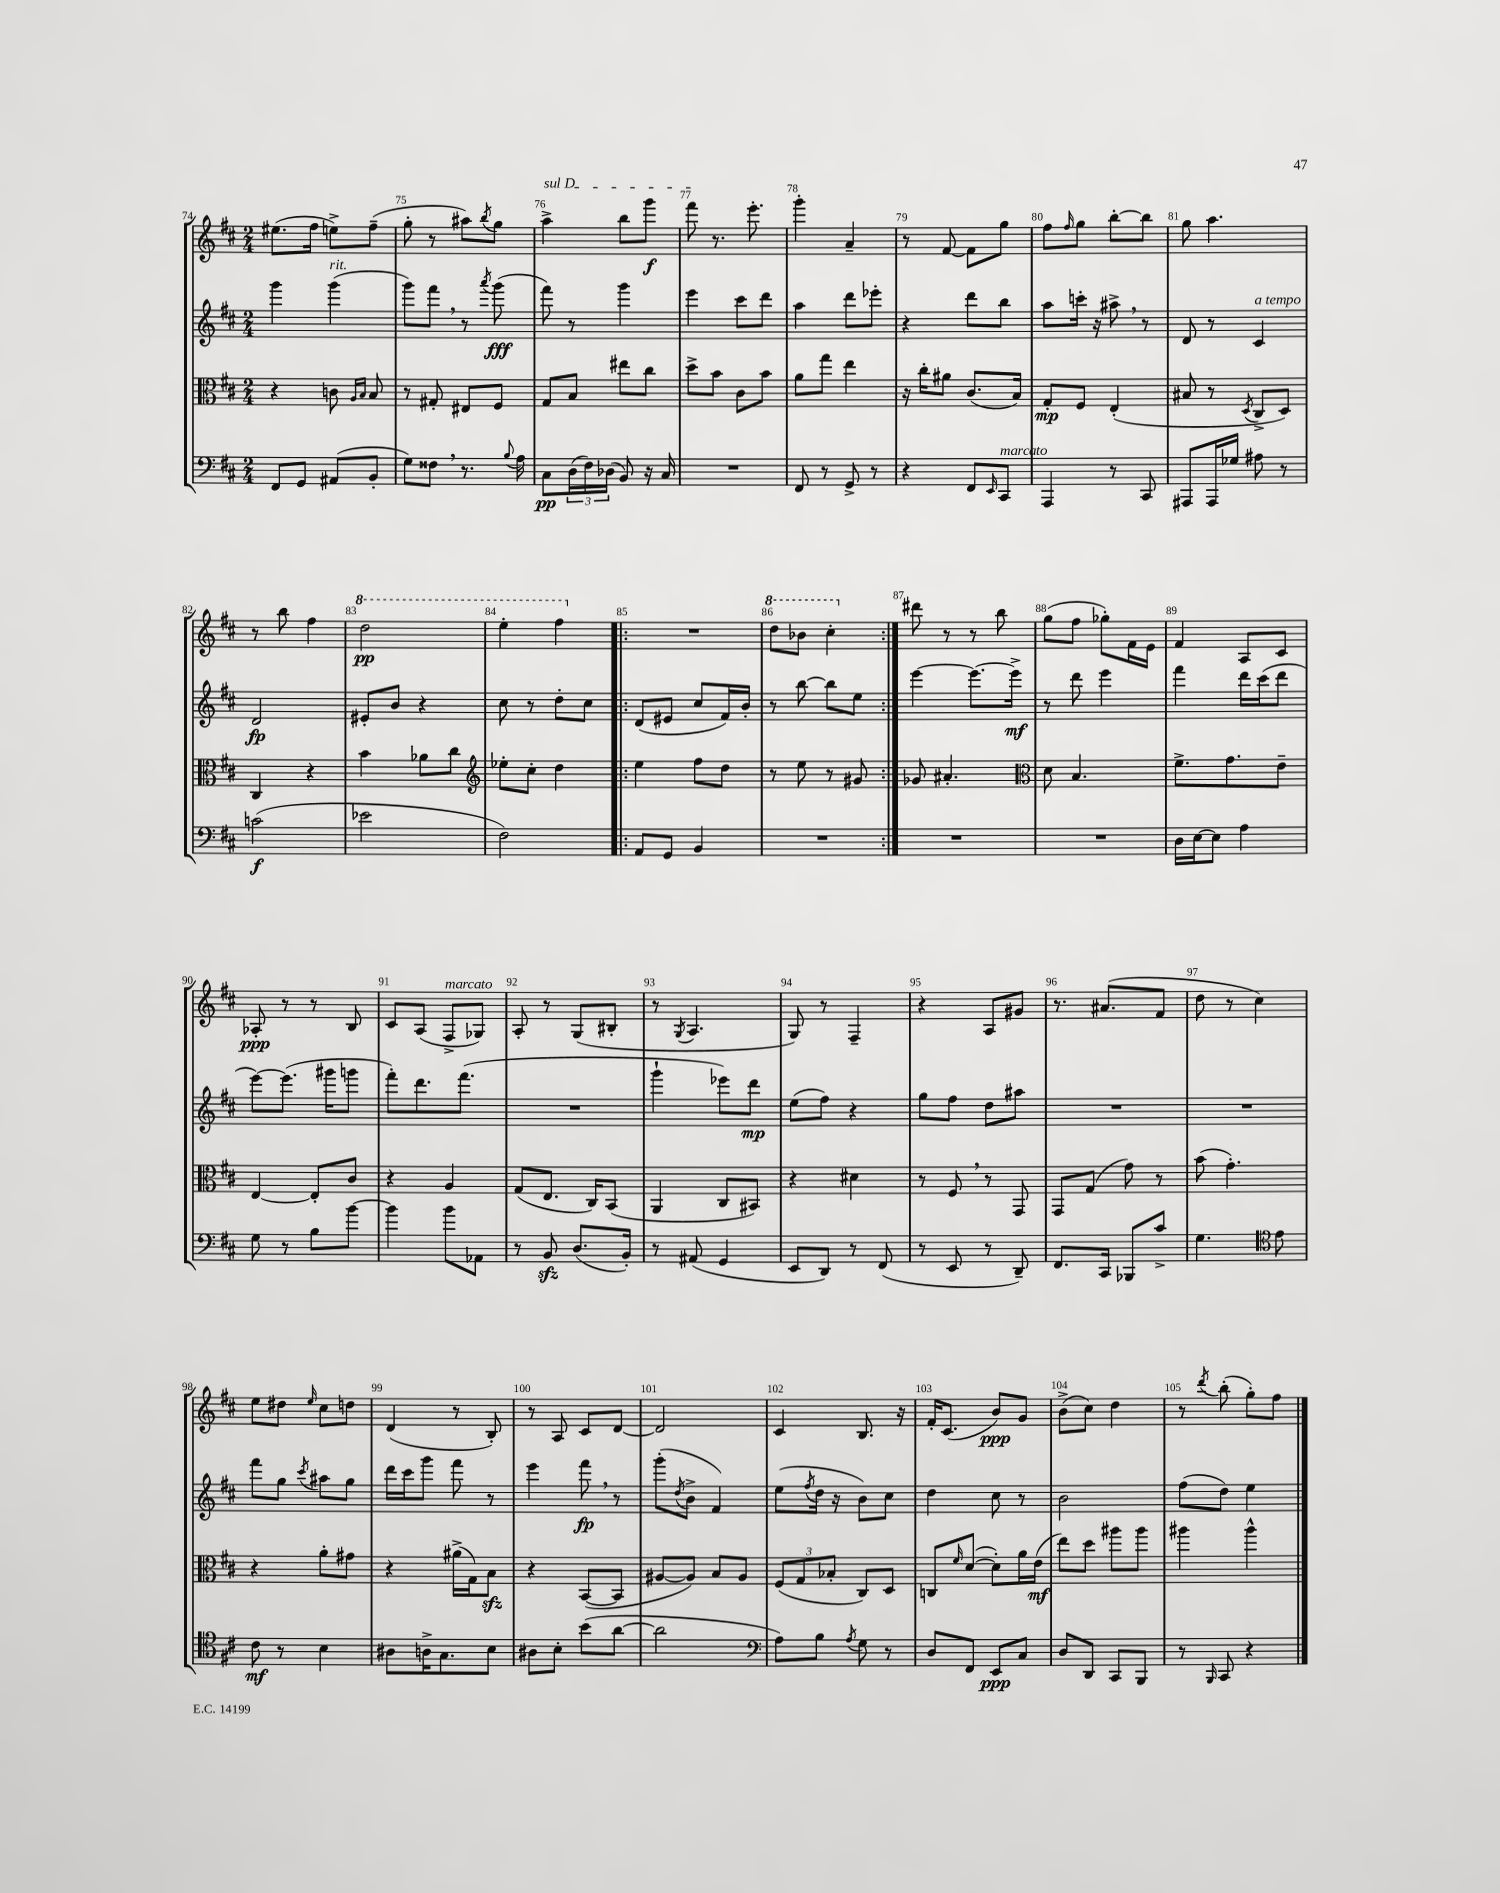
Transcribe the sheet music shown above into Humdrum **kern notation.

**kern	**kern	**kern	**kern
*staff4	*staff3	*staff2	*staff1
*clefF4	*clefC3	*clefG2	*clefG2
*k[f#c#]	*k[f#c#]	*k[f#c#]	*k[f#c#]
*M2/4	*M2/4	*M2/4	*M2/4
8FF#/L	4r	4ggg\	(8.ee#\L
8GG/J	.	.	.
.	.	.	16ff#\Jk
(8AA#/L	8c\	(4ggg\	8ee^\L)
.	16qqA/LL	.	.
.	16qqB/JJ	.	.
8BB'/J	8B/	.	(8ff#~\J
=	=	=	=
8G\L)	8r	8ggg\L)	8gg'\
8F##\J	8G#'/	8fff#\J	8r
8.r	8E#/L	8r	8aa#\L)
.	.	8qaaa/	8qbb/
.	8F#/J	(8ggg\	8gg\J
8qqB/	.	.	.
16A\	.	.	.
=	=	=	=
8C#\L	8G/L	8fff#\)	4aa^\
(24D\L	8B/J	8r	.
24F#\)	.	.	.
(24D-\JJ	.	.	.
8BB/)	8ee#\L	4ggg\	8bb\L
16r	8cc#\J	.	8ggg\J
16C#/	.	.	.
=	=	=	=
2r	8dd^\L	4eee\	8fff#\
.	8b\J	.	8.r
.	8c#\L	8ccc#\L	.
.	.	.	8.eee'\
.	8b\J	8ddd\J	.
=	=	=	=
8FF#/	8a\L	4aa\	4ggg'\
8r	8gg\J	.	.
8GG^/	4ee\	8ddd\L	4a~/
8r	.	8eee-'\J	.
=	=	=	=
4r	16r	4r	8r
.	16cc#'\LK	.	.
.	8a#\J	.	[8f#/
8FF#/L	(8.c#/L	8ddd\L	8f#\]L
16qqEE/	.	.	.
8CC#/J	.	8bb\J	8gg\J
.	16B/Jk)	.	.
=	=	=	=
4AAA/	8G'/L	8aa\L	8ff#\L
.	.	.	16qqff#/
.	8F#/J	16ccc'\Jk	8gg\J
.	.	16r	.
8r	(4E'/	8aa#^\	[8bb'\L
8CC#/	.	8r	8bb\]J
=	=	=	=
8AAA#/L	8B#/	8d/	8gg\
16AAA#/L	8r	8r	4.aa\
16G-/JJ	.	.	.
.	8qD/	.	.
8A#\	8C#^/L	4c#/	.
8r	8D/J)	.	.
=	=	=	=
(2c\	4C#/	2d/	8r
.	.	.	8bb\
.	4r	.	4ff#\
=	=	=	=
2e-\	4b\	8e#'/L	2ddd\
.	.	8b/J	.
.	8a-\L	4r	.
.	8cc#\J	.	.
=	=	=	=
*	*clefG2	*	*
2F#\)	8ee-'\L	8cc#\	4eee'\
.	8cc#'\J	8r	.
.	4dd\	8dd'\L	4fff#\
.	.	8cc#\J	.
=!|:	=!|:	=!|:	=!|:
8AA/L	4ee\	(8d/L	2r
8GG/J	.	8e#/J	.
4BB/	8ff#\L	8cc#/L	.
.	8dd\J	16f#/L)	.
.	.	16b'/JJ	.
=	=	=	=
2r	8r	8r	8ddd\L
.	8ee\	[8bb\	8bb-\J
.	8r	8bb\]L	4ccc#'\
.	8g#/	8ee\J	.
=:|!	=:|!	=:|!	=:|!
2r	8g-/	[4eee\	8ddd#\
.	4.a#'/	.	8r
.	.	8.eee\_L	8r
.	.	.	8bb\
.	.	16eee^\]Jk	.
=	=	=	=
*	*clefC3	*	*
2r	8d\	8r	(8gg\L
.	4.B/	8ddd\	8ff#\J
.	.	4eee\	8gg-'\L)
.	.	.	16f#\L
.	.	.	16e\JJ
=	=	=	=
16D\LL	8.f#^\L	4fff#\	4f#/
[16E\J	.	.	.
8E\]J	.	.	.
.	8.g\	.	.
4A\	.	16ddd\LL	8A/L
.	.	(16ccc#\J	.
.	8e~\J	8ddd\J	8c#/J
=	=	=	=
8G\	[4E/	[8eee\L)	8A-'/
8r	.	(8.eee\]J	8r
8B\L	8E'/]L	.	8r
.	.	16ggg#\LK	.
[8b\J	8c#/J	8ggg\J	8B/
=	=	=	=
4b\]	4r	8fff#'\L)	8c#/L
.	.	8.ddd\	(8A/J
8b\L	4A/	.	8F#^/L
.	.	(8.fff#\J	.
8AA-\J	.	.	8G-/J)
=	=	=	=
8r	(8G/L	2r	8A'/
8BB/	8.E/J	.	8r
(8.D/L	.	.	(8G/L
.	16C#/LK)	.	.
.	(8BB/J	.	8B#'/J
16BB'/Jk)	.	.	.
=	=	=	=
8r	4AA/	4ggg`\	8r
.	.	.	8qG/
(8AA#/	.	.	4.A/
4GG/	8C#/L	8eee-\L)	.
.	8BB#/J)	8ddd\J	.
=	=	=	=
8EE/L	4r	(8ee\L	8G/)
8DD/J)	.	8ff#\J)	8r
8r	4d#\	4r	4F#~/
(8FF#/	.	.	.
=	=	=	=
8r	8r	8gg\L	4r
8EE/	8F#/	8ff#\J	.
8r	8r	8dd\L	8A/L
8DD~/)	8GG/	8aa#\J	8g#/J
=	=	=	=
8.FF#/L	8GG/L	2r	8.r
.	(8G/J	.	.
16CC#/Jk	.	.	(8.a#/L
8BBB-/L	8g\)	.	.
8c#^/J	8r	.	8f#/J
=	=	=	=
4.G\	(8b\	2r	8dd\
.	4.g'\)	.	8r
.	.	.	4cc#\)
*clefC4	*	*	*
8e\	.	.	.
=	=	=	=
8c#\	4r	8fff#\L	8ee\L
8r	.	8gg\J	8dd#\J
.	.	8qccc#/	16qqee/
4B\	8a'\L	8aa#\L	8cc#\L
.	8g#\J	8gg\J	8dd\J
=	=	=	=
8A#\L	4r	16ddd\LL	(4d/
.	.	16ccc#\J	.
16A^\K	.	8ggg\J	.
8.G\	.	.	.
.	(16a#^\LL	8fff#\	8r
.	16G\J)	.	.
8B\J	8B\J	8r	8B'/)
=	=	=	=
8A#\L	4r	4eee\	8r
8B'\J	.	.	8A/
(8b\L	([8BB/L	8fff#\	8c#/L
[8a\J	8BB/]J	8r	[8d/J
=	=	=	=
2a\]	[8A#/L	(8ggg'\L	2d/]
.	.	8qdd/	.
.	8A#/]J)	8b^\J	.
.	8B/L	4f#/)	.
.	8A#/J	.	.
=	=	=	=
*clefF4	*	*	*
8A\L)	(12F#/L	(8ee\L	4c#/
.	12G/	.	.
.	.	8qff#/	.
8B\J	.	16dd\Jk	.
.	12B-'/J	.	.
.	.	16r	.
8qA/	.	.	.
8G\	8C#/L)	8b\L)	8.B/
8r	8D/J	8cc#\J	.
.	.	.	16r
=	=	=	=
8D/L	8C/L	4dd\	16f#'/LK
.	.	.	(8.c#/J
.	16qqf#/	.	.
8FF#/J	([8d/J	.	.
8EE/L	8d'\]L)	8cc#\	8b/L)
8C#/J	16a\L	8r	8g/J
.	(16e\JJ	.	.
=	=	=	=
8D/L	8ee\L)	2b\	(8b^\L
8DD/J	8dd\J	.	8cc#\J)
8CC#/L	8aa#\L	.	4dd\
8BBB/J	8aa#\J	.	.
=	=	=	=
8r	4aa#\	(8ff#\L	8r
16qqBBB/	.	.	8qddd/
8CC#/	.	8dd\J)	(8bb'\
4r	4aa#^^\	4ee\	8gg'\L)
.	.	.	8ff#\J
==	==	==	==
*-	*-	*-	*-
